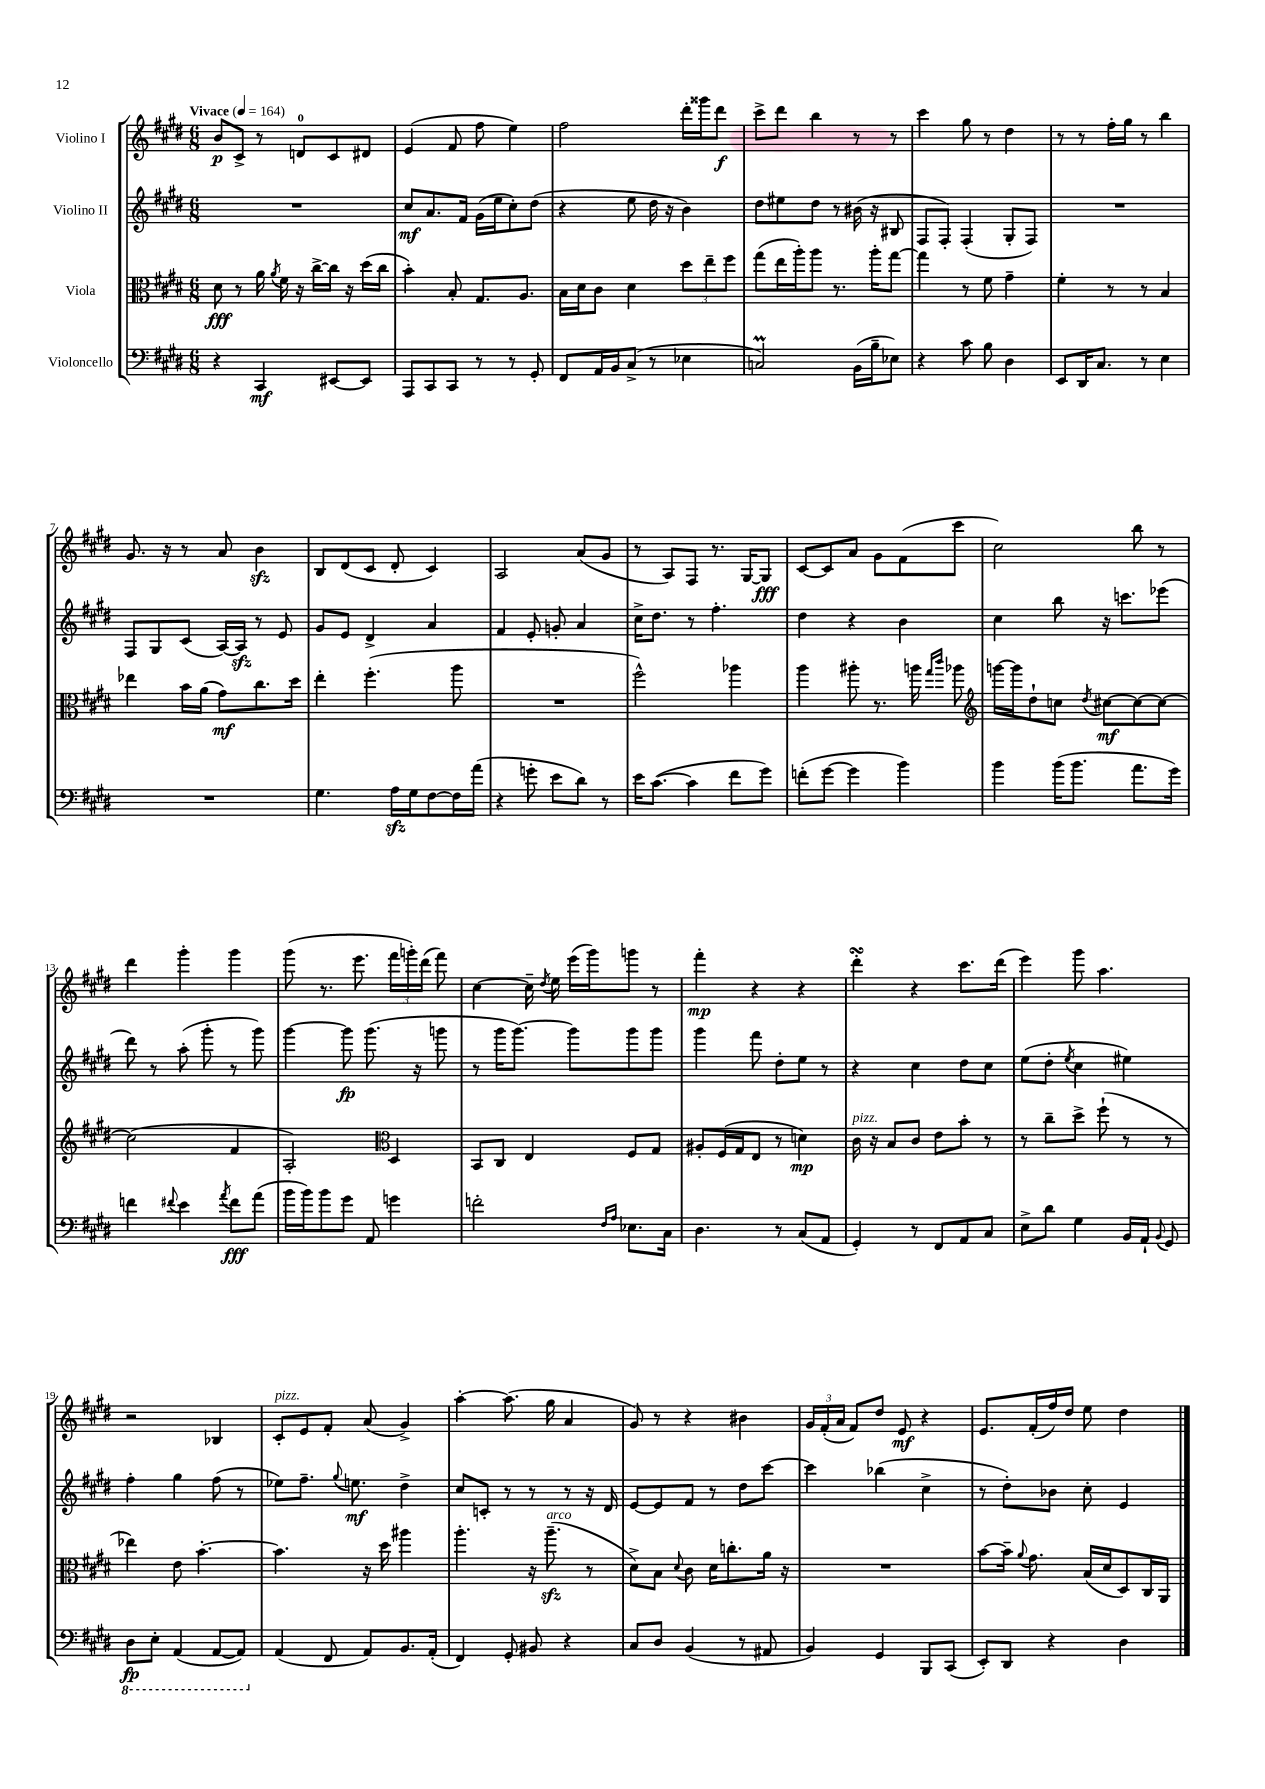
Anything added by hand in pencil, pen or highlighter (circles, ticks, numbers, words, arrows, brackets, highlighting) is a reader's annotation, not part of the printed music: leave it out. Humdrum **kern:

**kern	**kern	**kern	**kern
*staff4	*staff3	*staff2	*staff1
*clefF4	*clefC3	*clefG2	*clefG2
*k[f#c#g#d#]	*k[f#c#g#d#]	*k[f#c#g#d#]	*k[f#c#g#d#]
*M6/8	*M6/8	*M6/8	*M6/8
*MM164	*MM164	*MM164	*MM164
4r	8d#	2.r	8b
.	8r	.	8c#^
4CC#	16a	.	8r
.	8qa	.	.
.	16f#	.	.
.	16r	.	8d
.	[16cc#^	.	.
[8EE#	16cc#]	.	8c#
.	16r	.	.
8EE#]	(16dd#	.	8d#
.	16cc#	.	.
=	=	=	=
8AAA	4b')	8cc#	(4e
8CC#	.	8.a	.
8CC#	8B'	.	8f#
.	.	16f#	.
8r	8.G#	(16g#	8ff#
.	.	16ee	.
8r	.	8cc#')	4ee)
.	8.A	.	.
8GG#'	.	(8dd#	.
=	=	=	=
8FF#	16B	4r	2ff#
.	16d#	.	.
16AA	8c#	.	.
16BB	.	.	.
(8C#^	4d#	8ee	.
8r	.	16dd#	.
.	.	16r	.
4E-	12dd#	4b)	16ddd#'
.	.	.	16ggg##
.	12ee~	.	.
.	.	.	8ddd#
.	12ff#	.	.
=	=	=	=
2C)	(8gg#	8dd#	8ccc#^
.	16ee	8ee#	8ddd#
.	16aa')	.	.
.	8aa	8dd#	4bb
.	8.r	8r	.
(16BB	.	(16b#	8r
16B~	16aa'	16r	.
8E-)	[8gg#	8B#	8r
=	=	=	=
4r	4gg#]	8F#	4ccc#
.	.	8F#')	.
8c#	8r	(4F#'	8gg#
8B	8f#	.	8r
4D#	4g#~	8G#'	4dd#
.	.	8F#)	.
=	=	=	=
8EE	4f#'	2.r	8r
16DD#	.	.	8r
8.C#	.	.	.
.	8r	.	16ff#'
.	.	.	16gg#
8r	8r	.	8r
4E	4B	.	4bb
=	=	=	=
2.r	4ee-	8F#	8.g#
.	.	8G#	.
.	.	.	16r
.	16b	(8c#	8r
.	(16a	.	.
.	8g#)	[16A)	8a
.	.	16A]	.
.	8.cc#	8r	4b
.	.	8e	.
.	16dd#	.	.
=	=	=	=
4.G#	4ee'	8g#	8B
.	.	8e	(8d#
.	(4.ff#'	4d#^	8c#
16A	.	.	8d#'
16G#	.	.	.
[8F#	.	4a	4c#)
16F#]	8aa	.	.
(16a	.	.	.
=	=	=	=
4r	2.r	4f#	2A
8g'	.	8e'	.
8e	.	8g'	.
8d#)	.	4a	(8a
8r	.	.	8g#
=	=	=	=
16e	2ff#^^)	16cc#^	8r
([8.c#	.	8.dd#	.
.	.	.	8A)
4c#]	.	8r	8F#
.	.	4.ff#'	8.r
8f#	4aa-	.	.
.	.	.	[16G#
8g#)	.	.	8G#]
=	=	=	=
(8f'	4aa	4dd#	[8c#
[8g#	.	.	8c#]
4g#]	8aa#'	4r	8a
.	8.r	.	8g#
4b)	.	4b	(8f#
.	16aa	.	.
.	16qqgg#	.	.
.	16qqccc#	.	.
.	8aa-	.	8ccc#
=	=	=	=
*	*clefG2	*	*
4b	[16ggg	4cc#	2cc#)
.	16ggg]	.	.
.	8dd#`	.	.
(16b	8cc	8bb	.
8.b	.	.	.
.	8qdd#	.	.
.	[8cc#	16r	.
.	.	8.ccc	.
8.a	8cc#_	.	8bb
.	8cc#_	(8eee-	8r
16g#)	.	.	.
=	=	=	=
4f	(2cc#]	8ddd#)	4ddd#
.	.	8r	.
8qqf#	.	.	.
4e	.	(8aa'	4ggg#'
.	.	8ggg#'	.
8qa	.	.	.
8f#	4f#	8r	4ggg#
(8a	.	8ggg#)	.
=	=	=	=
16b	2A')	[4ggg#	(8ggg#
16b)	.	.	.
8b	.	.	8.r
8g#	.	8ggg#]	.
.	.	.	8.eee
8AA	.	(8.ggg#	.
*	*clefC3	*	*
4g	4D#	.	24fff#
.	.	.	24ggg')
.	.	16r	.
.	.	.	(24ddd#
.	.	8ggg	8fff#)
=	=	=	=
2f'	8BB	8r	[4cc#
.	8C#	16ggg#	.
.	.	[8.ggg#)	.
.	4E	.	16cc#~]
.	.	.	8qdd#
.	.	.	16ee
.	.	8ggg#]	(16eee
.	.	.	16ggg#)
16qqF#	.	.	.
16qqA	.	.	.
8.E-	8F#	8ggg#	8ggg
.	8G#	8ggg#	8r
16C#	.	.	.
=	=	=	=
4.D#	8A#'	4ggg#	4fff#'
.	(16F#	.	.
.	16G#	.	.
.	8E	8fff#	4r
8r	8r	8dd#'	.
(8C#	4d)	8ee	4r
8AA	.	8r	.
=	=	=	=
4GG#')	16c#	4r	4ddd#'
.	16r	.	.
.	8B	.	.
8r	8c#	4cc#	4r
8FF#	8e	.	.
8AA	8b'	8dd#	8.ccc#
8C#	8r	8cc#	.
.	.	.	(16ddd#
=	=	=	=
8E^	8r	(8ee	4eee)
8d#	8cc#~	8dd#'	.
.	.	8qee	.
4G#	8dd#^	4cc#	8ggg#
.	(8ff#`	.	4.aa
16BB	8r	4ee#)	.
16AA`	.	.	.
8qqBB	.	.	.
8GG#	8r	.	.
=	=	=	=
8DD#	4ee-)	4ff#'	2r
8EE'	.	.	.
(4AAA	8e	4gg#	.
.	[4.b'	.	.
[8AAA	.	(8ff#	4B-
8AAA])	.	8r	.
=	=	=	=
(4AA	4.b]	8ee-)	8c#'
.	.	8.ff#~	8e
8FF#	.	.	8f#'
.	.	8qqgg#	.
.	.	8.ee	.
8AA)	16r	.	(8a
.	16dd#	.	.
8.BB	4aa#	4dd#^	4g#^)
(16AA'	.	.	.
=	=	=	=
4FF#)	4.aa'	8cc#	[4aa'
.	.	8c'	.
8GG#'	.	8r	(8.aa]
8BB#	16r	8r	.
.	(8.aa~	.	16gg#
4r	.	8r	4a
.	8r	16r	.
.	.	16d#	.
=	=	=	=
8C#	8d#^)	[8e	8g#)
8D#	8B	8e]	8r
.	8qqd#	.	.
(4BB	8c#	8f#	4r
.	16d#	8r	.
.	8.cc'	.	.
8r	.	8dd#	4b#
8AA#	16a	[8ccc#	.
.	16r	.	.
=	=	=	=
4BB)	2.r	4ccc#]	24g#
.	.	.	(24f#'
.	.	.	24a
.	.	.	8f#)
4GG#	.	(4bb-	8dd#
.	.	.	8e
8BBB	.	4cc#^	4r
(8CC#	.	.	.
=	=	=	=
8EE')	[8b	8r	8.e
8DD#	16b~]	8dd#')	.
.	8qqa	.	.
.	8.g#	.	(16f#'
4r	.	8b-	16ff#)
.	.	.	16dd#
.	(16B	8cc#'	8ee
.	16d#	.	.
4D#	8D#)	4e	4dd#
.	16C#	.	.
.	16AA	.	.
==	==	==	==
*-	*-	*-	*-
